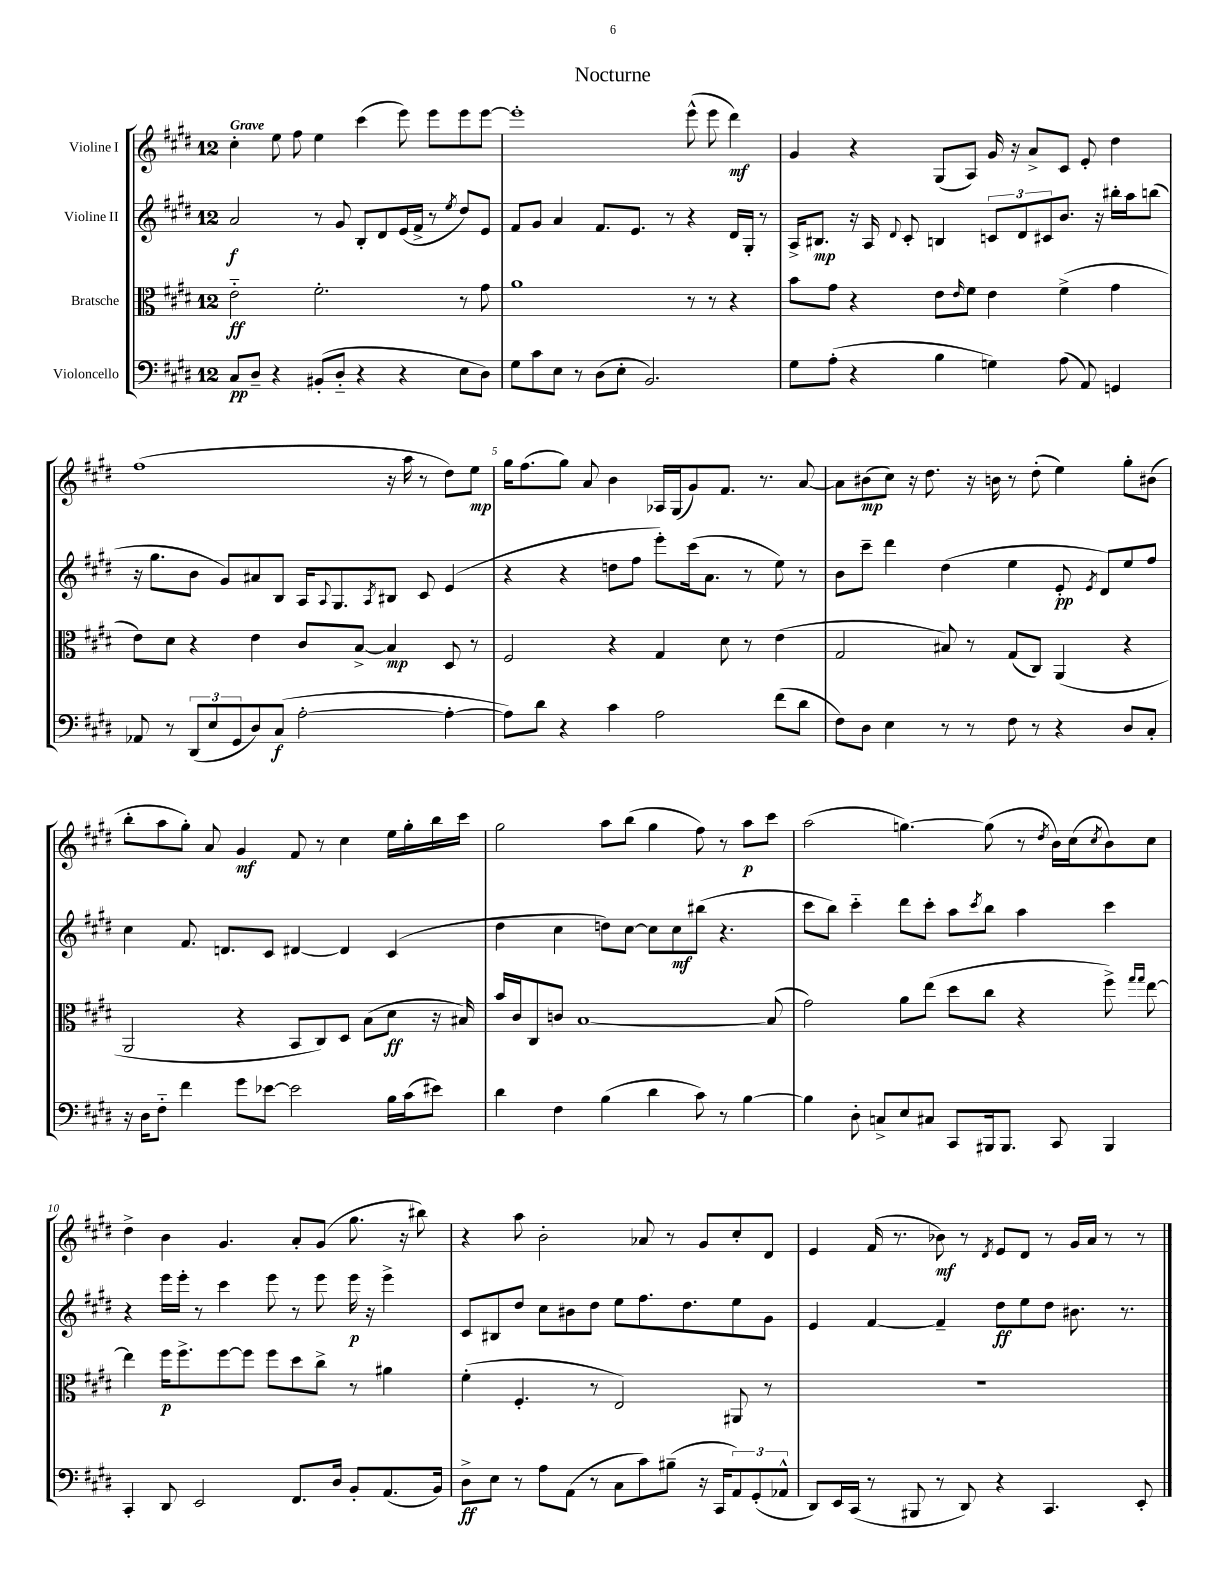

**kern	**kern	**kern	**kern
*staff4	*staff3	*staff2	*staff1
*clefF4	*clefC3	*clefG2	*clefG2
*k[f#c#g#d#]	*k[f#c#g#d#]	*k[f#c#g#d#]	*k[f#c#g#d#]
*M12/8	*M12/8	*M12/8	*M12/8
8C#	2e'~	2a	4cc#'
8D#~	.	.	.
4r	.	.	8ee
.	.	.	8ff#
(8BB#'	2.f#'	8r	4ee
8D#'~	.	8g#	.
4r	.	8B'	(4ccc#
.	.	8d#	.
4r	.	(16e	8eee)
.	.	16f#^	.
.	.	8r	8eee
.	.	8qee	.
8E	8r	8dd#)	8eee
8D#)	8g#	8e	[8eee
=	=	=	=
8G#	1a	8f#	1eee']
8c#	.	8g#	.
8E	.	4a	.
8r	.	.	.
(8D#	.	8.f#	.
8E'	.	.	.
.	.	8.e	.
2.BB)	.	.	.
.	.	8r	.
.	8r	4r	(8eee^^
.	8r	.	8eee
.	4r	16d#	4ddd#)
.	.	16G#'	.
.	.	8r	.
=	=	=	=
8G#	8b	16A^	4g#
.	.	8.B#	.
(8A'	8g#	.	.
4r	4r	16r	4r
.	.	16A	.
.	.	8qqd#	.
.	.	8c#'	.
4B	8e	4B	(8G#
.	16qqe	.	.
.	8f#	.	8A)
4G)	4e	12c	16g#
.	.	.	16r
.	.	12d#	.
.	.	.	8a^
.	.	12c#	.
(8A	(4f#^	8.b	8c#
8AA)	.	.	8e'
.	.	16r	.
4GG	4g#	16bb#'	4dd#
.	.	16aa	.
.	.	(8bb	.
=	=	=	=
8AA-	8e)	16r	(1ff#
.	.	8.gg#	.
8r	8d#	.	.
(12DD#	4r	8b	.
12E	.	.	.
.	.	8g#)	.
12GG#	.	.	.
8D#)	4e	8a#	.
(8C#	.	8B	.
[2A'	8c#	16A	.
.	.	8qqA	.
.	.	8.G#	.
.	[8B^	.	.
.	.	8qA	.
.	4B]	8B#	16r
.	.	.	16aa
.	.	8c#	8r
4A'_	8D#	(4e	8dd#)
.	8r	.	8ee
=	=	=	=
8A])	2F#	4r	16gg#
.	.	.	(8.ff#
8d#	.	.	.
4r	.	4r	8gg#)
.	.	.	8a
4c#	4r	8dd	4b
.	.	8ff#	.
2A	4G#	8eee')	16A-
.	.	.	(16G#
.	.	(16ccc#	8g#)
.	.	8.a	.
.	8d#	.	8.f#
.	8r	8r	.
.	.	.	8.r
(8f#	(4e	8ee)	.
8d#	.	8r	[8a
=	=	=	=
8F#)	2G#	8b	8a]
8D#	.	8ccc#~	(8b#
4E	.	4ddd#	8cc#)
.	.	.	16r
.	.	.	8.dd#
8r	8B#)	(4dd#	.
8r	8r	.	16r
.	.	.	16b
8F#	(8G#	4ee	8r
8r	8C#)	.	(8dd#'
4r	(4AA	8e'	4ee)
.	.	8qe	.
.	.	8d#)	.
8D#	4r	8ee	8gg#'
8C#'	.	8ff#	(8b#
=	=	=	=
16r	2AA	4cc#	8bb'
16D#	.	.	.
8F#'~	.	.	8aa
4f#	.	8.f#	8gg#')
.	.	.	8a
.	.	8.d	.
8g#	4r	.	4g#
[8e-	.	8c#	.
2e-]	8BB	[4d#	8f#
.	8C#)	.	8r
.	8D#	4d#]	4cc#
.	(8B	.	.
16B	8d#	(4c#	16ee
(16c#	.	.	16gg#'
8e#)	16r	.	16bb
.	16B#)	.	16ccc#
=	=	=	=
4d#	16b	4dd#	2gg#
.	16c#	.	.
.	8C#	.	.
4F#	8c	4cc#	.
.	[1B	.	.
(4B	.	8dd)	8aa
.	.	[8cc#	(8bb
4d#	.	8cc#]	4gg#
.	.	8cc#	.
8c#)	.	(8bb#	8ff#)
8r	.	4.r	8r
[4B	.	.	8aa
.	(8B]	.	8ccc#
=	=	=	=
4B]	2g#)	8ccc#	(2aa
.	.	8bb)	.
8D#'	.	4ccc#'~	.
8C^	.	.	.
8E	8a	8ddd#	[4.gg)
8C#	(8ee	8ccc#'	.
8CC#	8dd#	8aa	.
.	.	8qccc#	.
16BBB#	8cc#	8bb	(8gg]
8.BBB#	.	.	.
.	4r	4aa	8r
.	.	.	8qdd#
8CC#	.	.	16b)
.	.	.	(16cc#
.	.	.	8qcc#
4BBB#	8ff#^)	4ccc#	8b)
.	16qqgg#	.	.
.	16qqgg#	.	.
.	[8ee	.	8cc#
=	=	=	=
4CC#'	4ee]	4r	4dd#^
8DD#	16ff#	16eee	4b
.	8.ff#^	16eee'	.
2EE	.	8r	.
.	[8ff#	4ccc#	4.g#
.	8ff#]	.	.
.	8ff#	8eee	.
8.FF#	8dd#	8r	8a'
.	8cc#^	8eee	(8g#
16D#	.	.	.
8BB'	8r	16eee	8.gg#
.	.	16r	.
(8.AA	4a#	4eee^	.
.	.	.	16r
.	.	.	8bb#)
16BB)	.	.	.
=	=	=	=
8D#^	(4f#'	8c#	4r
8E	.	8B#	.
8r	4.F#'	8dd#	8aa
8A	.	8cc#	2b'
(8AA	.	8b#	.
8r	8r	8dd#	.
8C#	2E)	8ee	.
8c#)	.	8.ff#	8a-
(8B#~	.	.	8r
.	.	8.dd#	.
16r	.	.	8g#
16CC#	.	.	.
12AA)	8AA#	8ee	8cc#'
(12GG#'	.	.	.
.	8r	8g#	8d#
12AA-^^	.	.	.
=	=	=	=
8DD#)	1.r	4e	4e
16EE	.	.	.
(16CC#	.	.	.
8r	.	[4f#	(16f#
.	.	.	8.r
8BBB#	.	.	.
8r	.	4f#~]	8b-)
8DD#)	.	.	8r
.	.	.	8qd#
4r	.	8dd#	8e
.	.	8ee	8d#
4.CC#	.	8dd#	8r
.	.	8.b#	16g#
.	.	.	16a
.	.	.	8r
.	.	8.r	.
8EE'	.	.	8r
==	==	==	==
*-	*-	*-	*-
